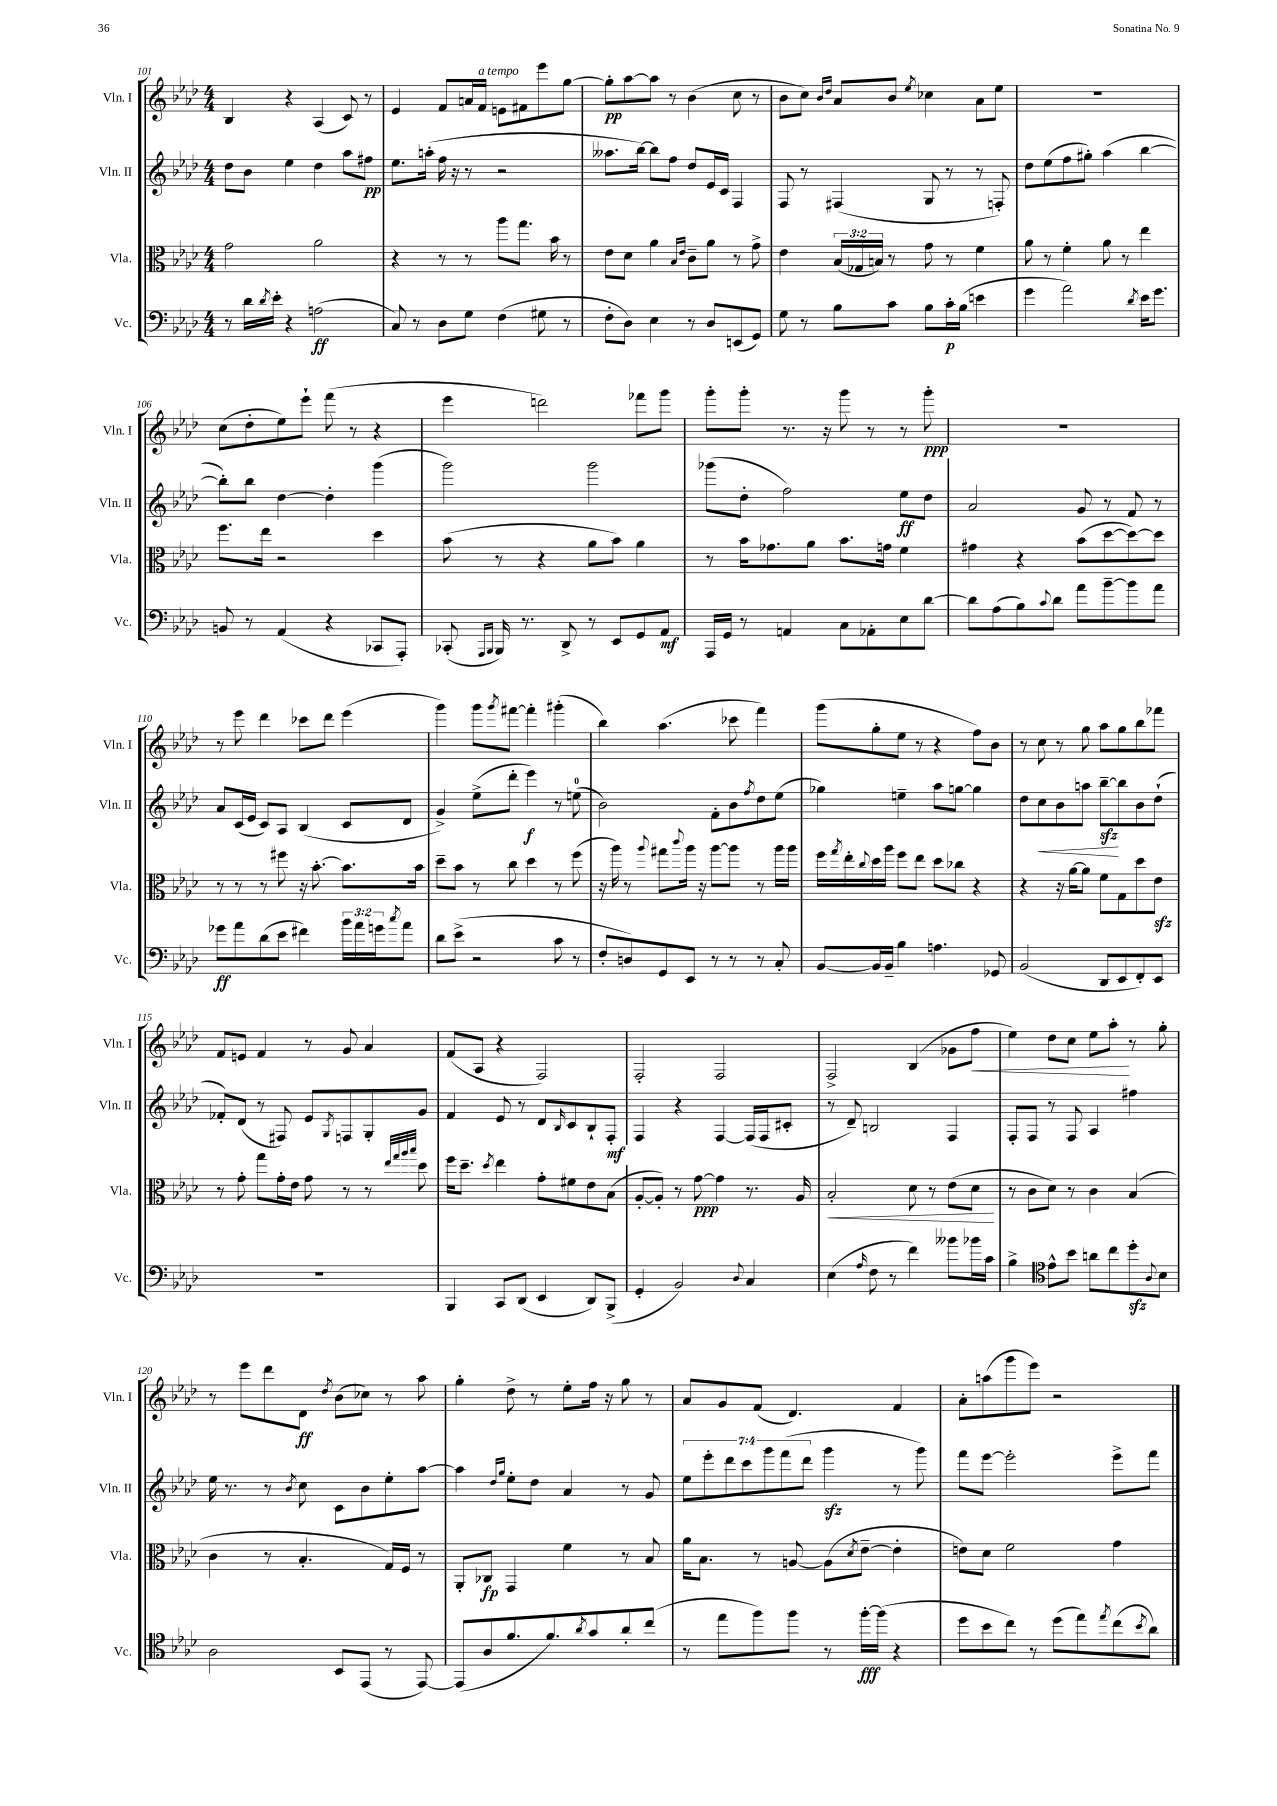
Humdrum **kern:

**kern	**kern	**kern	**kern
*staff4	*staff3	*staff2	*staff1
*clefF4	*clefC3	*clefG2	*clefG2
*k[b-e-a-d-]	*k[b-e-a-d-]	*k[b-e-a-d-]	*k[b-e-a-d-]
*M4/4	*M4/4	*M4/4	*M4/4
8r	2g	8dd-	4B-
16d-	.	8b-	.
8qd-	.	.	.
16e-'	.	.	.
4r	.	4ee-	4r
(2A	2a-	4dd-	(4A-
.	.	8aa-	8c)
.	.	8ff#	8r
=	=	=	=
8C)	4r	8.ee-	4e-
8r	.	.	.
.	.	(16aa'	.
8D-	8r	16ff	8f
.	.	16r	.
8G	8r	8r	16a
.	.	.	16f
(4F	8aa-	2r	8e
.	8.gg	.	8f#
8G#	.	.	8eee-
.	16b-	.	.
8r	8r	.	[8gg
=	=	=	=
8F'	8e-	8.aa--	8gg']
8D-)	8d-	.	[8aa-
.	.	[16bb-)	.
4E-	4a-	8bb-]	8aa-]
.	.	8ff	8r
.	16qqB-	.	.
.	16qqe-	.	.
8r	8c~	8dd-	(4b-
8D-	8a-	16e-	.
.	.	16c	.
(8EE	8r	4F	8cc
8GG)	8g^	.	8r
=	=	=	=
8G	4e-	8F	8b-
8r	.	8r	8cc)
.	.	.	16qqb-
.	.	.	16qqdd-
8B-	(24B-	(4F#	8a-
.	24G-	.	.
.	24B)	.	.
8c	8r	.	8b-
.	.	.	8qee-
8B-	8g	8G	4cc-
16c'	8r	8r	.
(16B-	.	.	.
4e	4f	8r	8a-
.	.	8F')	8ee-
=	=	=	=
4g	8a-	8dd-	1r
.	8r	(8ee-	.
2a-)	4f'	8ff	.
.	.	8gg#')	.
.	8a-	(4aa-	.
.	8r	.	.
8qd-	.	.	.
16e-	4ee-	[4bb-	.
8.g	.	.	.
=	=	=	=
8BB	8.ff	8bb-'])	(8cc
8r	.	8bb-	8dd-'
.	16ee-	.	.
(4AA-	2r	[4dd-	8ee-)
.	.	.	8eee-`
4r	.	4dd-']	(8fff
.	.	.	8r
8CC-	4dd-	(4ggg	4r
8AAA-')	.	.	.
=	=	=	=
(8CC-'	(8b-	2ggg)	4eee-
16qqAAA-	.	.	.
16qqBBB-	.	.	.
16BBB-)	8r	.	.
8.r	.	.	.
.	4r	.	2ddd)
8DD-^	.	.	.
8r	8a-	2ggg	.
8EE-	8b-)	.	.
8GG	4a-	.	8fff-
8AA-	.	.	8ggg
=	=	=	=
16AAA-	8r	(8ggg-	8ggg'
16GG	.	.	.
8r	16b-	8dd-'	8ggg'
.	8.g-	.	.
4AA	.	2ff)	8.r
.	8a-	.	.
.	.	.	16r
8C	8.b-	.	8ggg
8AA-'	.	.	8r
.	16g	.	.
8E-	4f	8ee-	8r
[8d-	.	8dd-	8ggg'
=	=	=	=
8d-]	4g#	2a-	1r
(8A-	.	.	.
8B-)	4r	.	.
8qqc	.	.	.
8d-	.	.	.
8a-	(8b-	8g	.
[8b-~	[8dd-	8r	.
8b-]	8dd-_)	8f	.
8a-	8dd-]	8r	.
=	=	=	=
8g-	8r	8a-	8r
8a-	8r	(16c	8eee-
.	.	16e-	.
(8d-	8r	8c)	4ddd-
8e-	8ff#	8A-	.
4f#)	16r	(4B-	8ccc-
.	[8.b-'	.	.
.	.	.	8ddd-
24b-	8.b-]	8c	(4eee-
24a-	.	.	.
24g	.	.	.
8qcc	.	.	.
8a-	.	8d-	.
.	16b-	.	.
=	=	=	=
8d-	8dd-~	4g^)	4ggg)
(8e-^	8b-	.	.
2r	8r	(8ee-^	8ggg
.	.	.	8qggg
.	8cc	8ddd-'	[8fff#
.	4dd-	4eee-)	4fff#']
8c	8r	8r	(4ggg#'
8r	(8ff	(8ee	.
=	=	=	=
8F'	16r	2b-)	4bb-)
.	16aa-)	.	.
8D)	8r	.	.
.	8qqaa-	.	.
8GG	8gg#	.	(4.aa-
.	8qqccc	.	.
8EE-	16aa-	.	.
.	16r	.	.
8r	[8aa-	8f'	.
8r	8aa-]	8b-	8ccc-
.	.	8qff	.
8r	8r	8dd-	4fff)
8C'	16aa-	(8ee-	.
.	16aa-	.	.
=	=	=	=
[8BB-	16ff	4gg-)	(8ggg
.	8qgg	.	.
.	16ee-'	.	.
.	8qqcc	.	.
16BB-]	16dd-	.	8gg'
16BB-~	16aa-	.	.
4B-	8ff	4ee~	8ee-
.	8ee-	.	8r
4.A	8dd-	8aa-	4r
.	8cc-	[8gg	.
.	4r	4gg]	8ff)
8GG-	.	.	8b-
=	=	=	=
(2BB-	4r	8dd-	8r
.	.	8cc	8cc
.	16r	8b-	8r
.	[16a-	.	.
.	8a-]	8aa	8gg
8DD-	8f	[8bb-~	8aa-
8EE-	8G	8bb-]	8gg
8FF')	8dd-	8b-	8bb-
8EE-	8e-	(8dd-`	8fff-
=	=	=	=
1r	8r	8f-')	8f
.	8g'	(8d-	8e
.	8gg	8r	4f
.	16g'	8F#)	.
.	16e-	.	.
.	8g	8e-	8r
.	.	8qG	.
.	8r	8F	8g
.	8r	8G'	4a-
.	32qqee-	.	.
.	32qqgg	.	.
.	32qqaa-	.	.
.	32qqbb-	.	.
.	8dd-	8g	.
=	=	=	=
4BBB-	16ff	4f	(8f
.	8.dd-~	.	.
.	.	.	8A-
.	8qdd-	.	.
8CC	4ee-	8e-	4r
(8DD-	.	8r	.
4EE-	8g'	8d-	2F)
.	.	16qqB-	.
.	8f#	8c	.
8DD-)	8e-	8B-`	.
(8BBB-^	(8B-	8F'	.
=	=	=	=
4GG'	[8A-'	4F	2F'
.	8A-'])	.	.
2BB-)	8r	4r	.
.	[8g	.	.
.	4g]	[4F	2F
8qqD-	.	.	.
4C	8.r	(16F]	.
.	.	16F	.
.	.	8c#'	.
.	16A-	.	.
=	=	=	=
(4E-	2B-'	8r	2F^
.	.	8d-~)	.
16qqA-	.	.	.
8F	.	2B	.
8r	.	.	.
4f)	8d-	.	(4B-
.	8r	.	.
8b--	(8e-	4F	8g-
16b-	8d-	.	8ff
16c	.	.	.
=	=	=	=
4B-^	8r	8F'	4ee-)
.	8c	8F	.
*clefC4	*	*	*
8e-^^	8d-)	8r	8dd-
8b-	8r	8F	8cc
8a	4c	4A-	8ee-
8cc	.	.	8aa-'
8dd-'	(4B-	4ff#	8r
8qqA-	.	.	.
8B-	.	.	8gg'
=	=	=	=
2A-	4c	16ee-	8r
.	.	8.r	.
.	.	.	8eee-
.	8r	8r	8ddd-
.	.	8qb-	.
.	4.B-'	8cc	8d-
.	.	.	8qdd-
8BB-	.	8c	(8b-
(8EE-	.	8b-	8cc-)
8r	16G)	8ee-'	8r
.	16F	.	.
[8EE-)	8r	[8aa-	8aa-
=	=	=	=
(8EE-]	8AA-'	4aa-]	4gg'
8A-	8C-	.	.
.	.	16qqdd-	.
.	.	16qqgg	.
8.f	4GG	8ee-'	8dd-^
.	.	8dd-	8r
8.f)	.	.	.
.	4f	4a-	8ee-'
8qa-	.	.	.
8g	.	.	16ff
.	.	.	16r
8a-'	8r	8r	8gg
(8cc	8B-	8g	8r
=	=	=	=
8r	16a-	14ee-	8a-
.	8.B-	.	.
.	.	14eee-'	.
8ee-	.	.	8g
.	.	14ddd-	.
.	.	14ccc	.
8ff)	8r	.	(8f
.	.	14ggg	.
.	.	(14fff	.
8ff	[8A	.	4.d-)
.	.	14ddd-	.
8r	(8A]	4ggg	.
.	8qd-	.	.
[16ff'	[8e-~	.	.
(16ff]	.	.	.
4r	4e-']	8r	4f
.	.	8ggg)	.
=	=	=	=
8dd-	8e)	8fff	8a-'
8b-	8d-	[8eee-	(8aa
8cc)	2f	2eee-']	8ggg
8r	.	.	8eee-)
(8dd-	.	.	2r
8ee-)	.	.	.
8qee-	.	.	.
(8cc	4g	8eee-^	.
8qb-	.	.	.
8a-)	.	8fff	.
==	==	==	==
*-	*-	*-	*-
